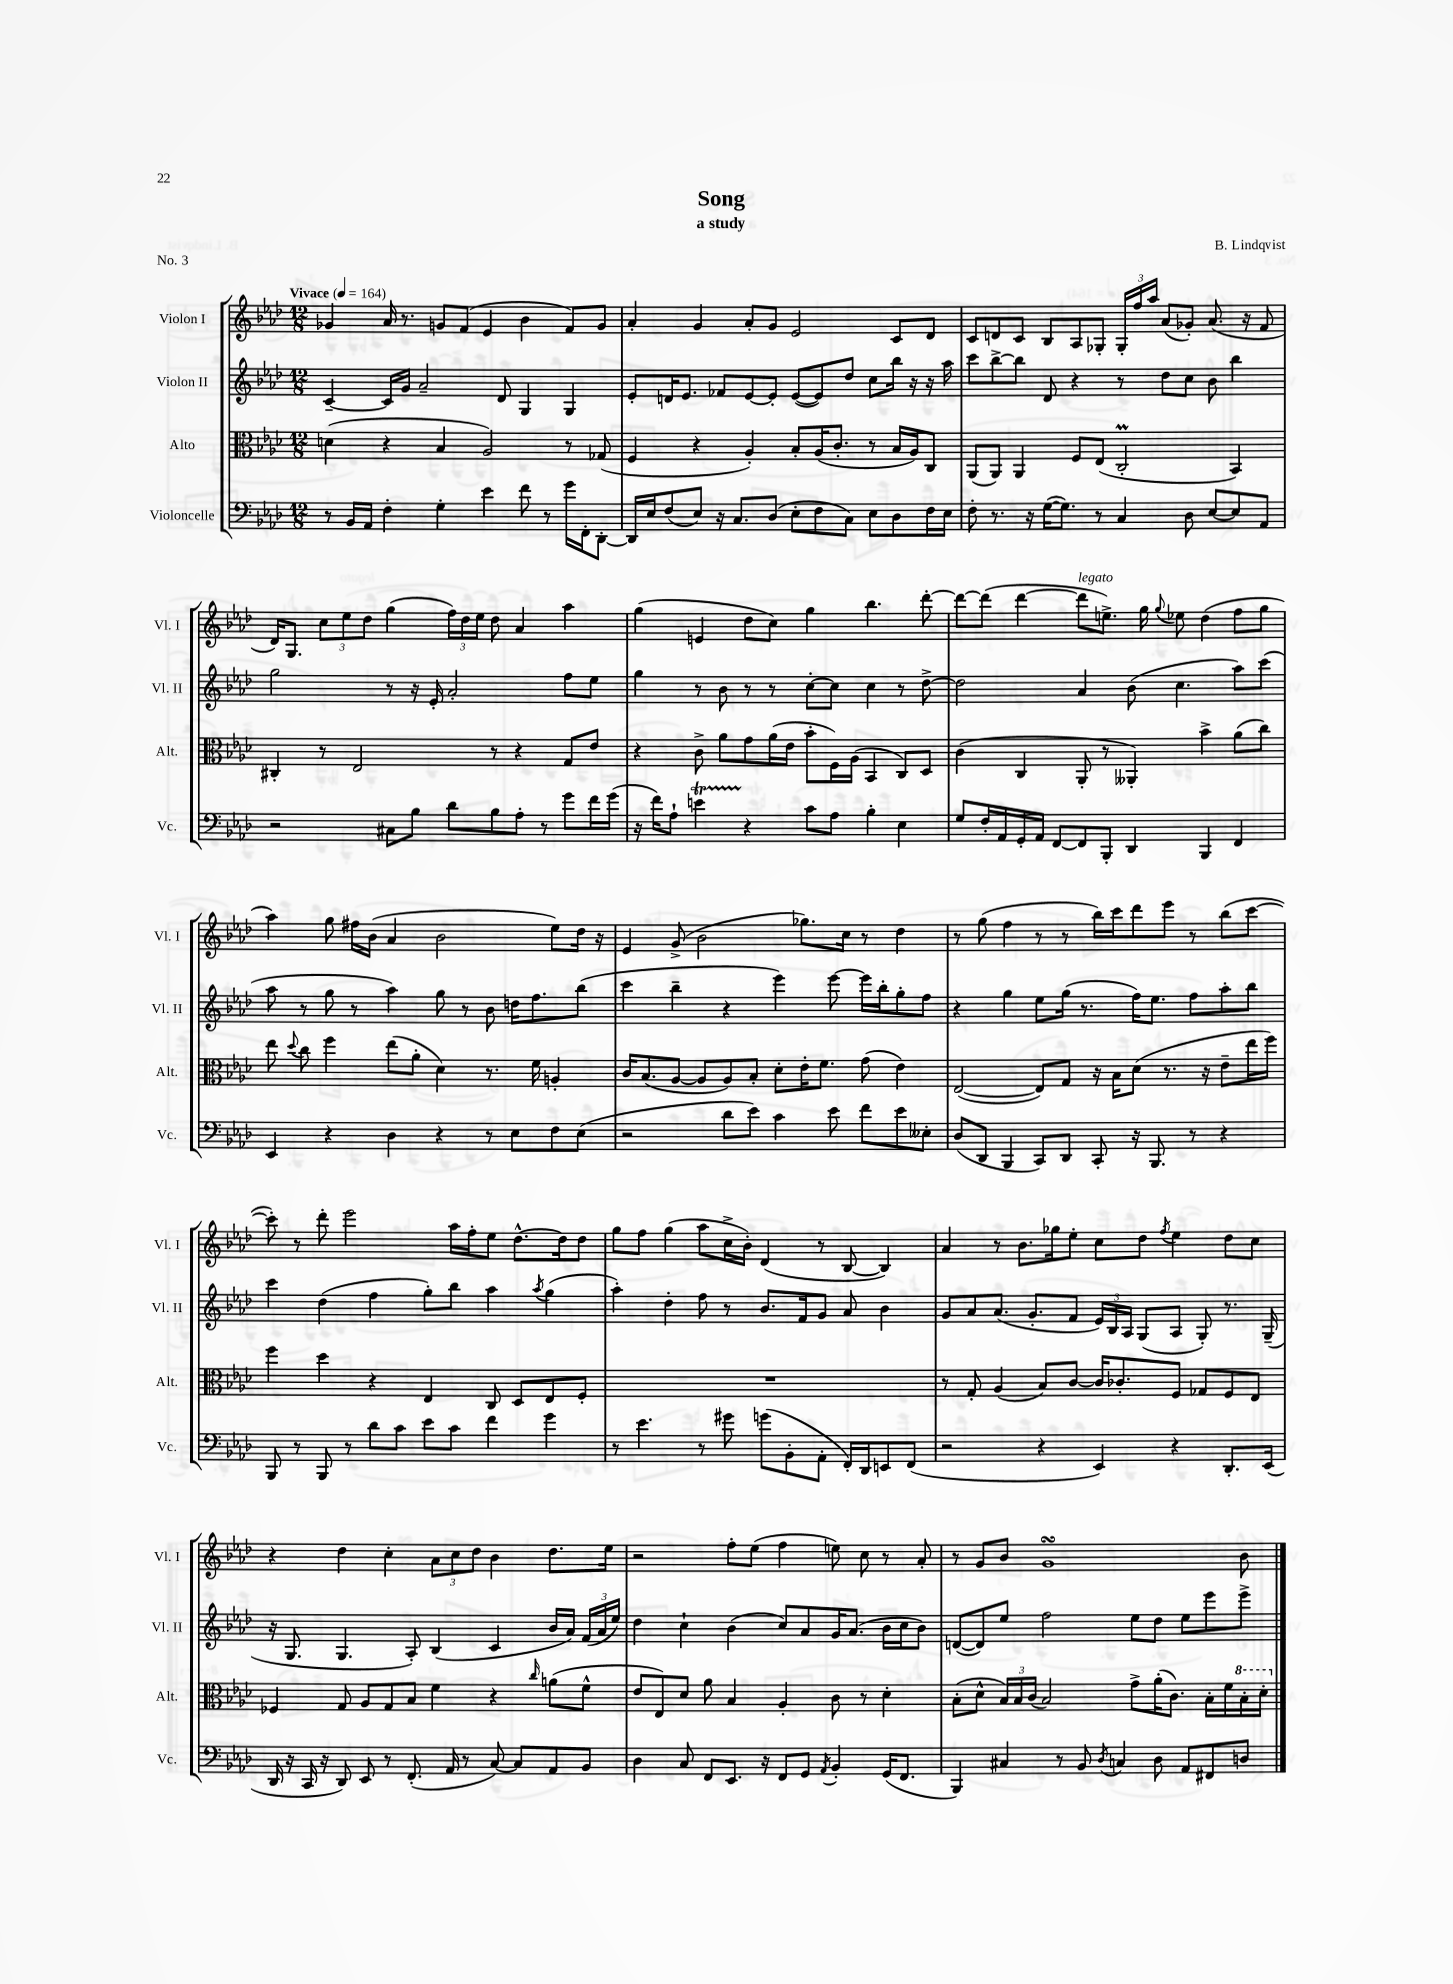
\header { title = "Song" composer = "B. Lindqvist" subtitle = "a study" piece = "No. 3" }
<<
\new StaffGroup <<
\new Staff = "s0" \with { instrumentName = "Violon I" shortInstrumentName = "Vl. I" } {
    \clef treble \key aes \major \numericTimeSignature \time 12/8 \tempo "Vivace" 4 = 164
    \autoBeamOff ges'4 aes'16 r8. g'8[ f'8]( ees'4 bes'4 f'8[) g'8] |
    aes'4-. g'4 aes'8[-. g'8] ees'2 c'8[ des'8] |
    c'8[ d'8 c'8] bes8[ aes8 ges8]-. \tuplet 3/2 { ges16[-. f''16 aes''16] } aes'8[( ges'8]-.) aes'8.( r16 f'8 |
    des'16[) g8.] \tuplet 3/2 { c''8[ ees''8 des''8] } g''4( \tuplet 3/2 { f''16[) des''16 ees''16] } des''8 aes'4 aes''4 |
    g''4( e'4 des''8[ c''8]) g''4 bes''4. des'''8~-. |
    des'''8[~ des'''8]( des'''4~ des'''8[^\markup { \italic "legato" } e''8.]->) g''16 \appoggiatura { g''8 } ees''8 des''4( f''8[ g''8] |
    aes''4) g''8 fis''16[ bes'16]( aes'4 bes'2 ees''8[) des''16] r16 |
    ees'4 g'8->( bes'2 ges''8.[) c''16] r8 des''4 |
    r8 g''8( f''4 r8 r8 bes''16[) c'''16 des'''8 ees'''8] r8 bes''8[( c'''8]~ |
    c'''8-.) r8 des'''8-. ees'''2 aes''16[ f''16-. ees''8] des''8.[~-^ des''16 des''8] |
    g''8[ f''8] g''4( aes''8[ c''16-> bes'16]-.) des'4( r8 bes8~ bes4) |
    aes'4 r8 bes'8.[ ges''16 ees''8]-. c''8[ des''8] \acciaccatura { f''8 } ees''4 des''8[ c''8] |
    r4 des''4 c''4-. \tuplet 3/2 { aes'8[ c''8 des''8] } bes'4 des''8.[ ees''16] |
    r2 f''8[-. ees''8]( f''4 e''8) c''8 r8 aes'8-. |
    r8 g'8[ bes'8] g'1\turn bes'8 \bar "|." |
}
\new Staff = "s1" \with { instrumentName = "Violon II" shortInstrumentName = "Vl. II" } {
    \clef treble \key aes \major \numericTimeSignature \time 12/8
    \autoBeamOff c'4~-- c'16[ g'16] aes'2-- des'8 g4 g4 |
    ees'8[-. d'16 ees'8.] fes'8[ ees'8~ ees'8]-. ees'8[~( ees'8) des''8] c''8[ bes''16] r16 r16 aes''16 |
    c'''8[ bes''8~-> bes''8] des'8 r4 r8 des''8[ c''8] bes'8 bes''4 |
    g''2 r8 r16 ees'16-. aes'2-. f''8[ ees''8] |
    g''4 r8 bes'8 r8 r8 c''8[~-. c''8] c''4 r8 des''8~-> |
    des''2 aes'4 bes'8( c''4. aes''8[) c'''8]( |
    aes''8 r8 g''8 r8 aes''4) g''8 r8 bes'8 d''16[ f''8. bes''8]( |
    c'''4 bes''4-- r4 ees'''4) ees'''8~ ees'''16[ bes''16-. g''8-. f''8] |
    r4 g''4 ees''8[ g''16]( r8. f''16[) ees''8.] f''8[ aes''8-. bes''8] |
    c'''4 des''4( f''4 g''8[-.) bes''8] aes''4 \acciaccatura { aes''8 } g''4( |
    aes''4-.) des''4-. f''8 r8 bes'8.[ f'16 g'8] aes'8 bes'4 |
    g'8[ aes'8 aes'8.]( g'8.[-. f'8] \tuplet 3/2 { ees'16[) bes16 aes16] } g8[( aes8] g8-.) r8. g16--( |
    r16 g8. g4. aes8-.) bes4( c'4 bes'16[ aes'16]) \tuplet 3/2 { f'16[( aes'16 ees''16]) } |
    des''4 c''4-! bes'4( c''8[) aes'8 g'16 aes'8.]( bes'16[ c''16 bes'8]) |
    d'8[~( d'8) ees''8] f''2 ees''8[ des''8] ees''8[ ees'''8 ees'''8]-> \bar "|." |
}
\new Staff = "s2" \with { instrumentName = "Alto" shortInstrumentName = "Alt." } {
    \clef alto \key aes \major \numericTimeSignature \time 12/8
    \autoBeamOff d'4( r4 bes4 aes2) r8 ges8( |
    f4 r4 aes4-.) bes8[-. aes16( c'8.]-. r8 bes16[ aes16) c8] |
    aes,8[( aes,8]) aes,4 f8[ ees8]( c2-.\prall bes,4) |
    cis4-. r8 ees2 r8 r4 g8[ ees'8] |
    r4 c'8-> aes'8[ g'8 aes'16( ees'16] bes'8[-. f16) aes16]( bes,4 c8[) des8] |
    c'4( c4 aes,8-. r8 aeses,4-.) bes'4-> aes'8[( c''8]) |
    ees''8 \appoggiatura { des''8 } c''8 f''4 ees''8[( aes'8]-. des'4) r8. f'16 a4-. |
    c'16[ bes8.( aes8]~ aes8[ aes8) bes8]-. des'8[-. ees'16-. f'8.] g'8( ees'4) |
    ees2~( ees8[) g8] r16 bes16[ des'8]( r8. r16 ees'8[-- ees''16 f''16]) |
    f''4 des''4 r4 ees4 c8 des8[ ees8 f8]-. |
    R1. |
    r8 g8-. aes4( bes8[) c'8]~ c'16[ ces'8.-. f8] ges8[ f8 ees8] |
    fes4 g8 aes8[ g8 bes8] f'4 r4 \grace { c''16 } a'8[( f'8]-^ |
    ees'8[ ees8) des'8] aes'8 bes4 aes4-. c'8 r8 des'4-. |
    bes8[-.( des'8]-^ \tuplet 3/2 { bes16[) bes16 c'16]( } bes2) g'8[-> aes'16-.( c'8.]) bes16[-. f'16 \ottava #1 bes'16-. des''16]-. \ottava #0 \bar "|." |
}
\new Staff = "s3" \with { instrumentName = "Violoncelle" shortInstrumentName = "Vc." } {
    \clef bass \key aes \major \numericTimeSignature \time 12/8
    \autoBeamOff r8 bes,16[ aes,16] f4-. g4-. ees'4 f'8 r8 g'16[ f,16-. des,8]~-. |
    des,16[ ees16 f8( ees8]) r16 c8.[ des8]( ees8[-. f8 c8]) ees8[ des8 f16 ees16] |
    f8-. r8. r16 g16[~( g8.]) r8 c4 des8 ees8[~ ees8 aes,8] |
    r2 cis8[ bes8] des'8[ bes8 aes8]-. r8 g'8[ f'16 g'16]( |
    r16 f'16[) aes8]-! e'4\startTrillSpan r4\stopTrillSpan c'8[ aes8] bes4-. ees4 |
    g8[ f16-. aes,16 g,16-. aes,16] f,8[~ f,8 bes,,8]-. des,4 bes,,4 f,4 |
    ees,4 r4 des4 r4 r8 ees8[ f8 ees8]( |
    r2 des'8[ ees'8]) c'4 ees'8 f'8[ ees'8 eeses8]-. |
    des8[( des,8] bes,,4 c,8[) des,8] c,8-. r16 bes,,8. r8 r4 |
    bes,,8 r8 bes,,8 r8 des'8[ c'8] ees'8[ c'8] f'4 g'4 |
    r8 ees'4. r8 gis'8 g'8[( bes,8-. aes,8]-. f,16[-.) des,16 e,8 f,8]( |
    r2 r4 ees,4) r4 des,8.[-. ees,16]( |
    des,16 r16 c,16 r16 des,8) ees,8 r8 f,8.-.( aes,16 r8 c8~) c8[ aes,8 bes,8] |
    des4 c8 f,8[ ees,8.] r16 f,8[ g,8] \acciaccatura { aes,8 } bes,4-. g,16[( f,8.] |
    bes,,4) cis4 r8 bes,8 \acciaccatura { des8 } c4 des8 aes,8[ fis,8 d8] \bar "|." |
}
>>
>>
\layout { \context { \Score \remove "Bar_number_engraver" } }
